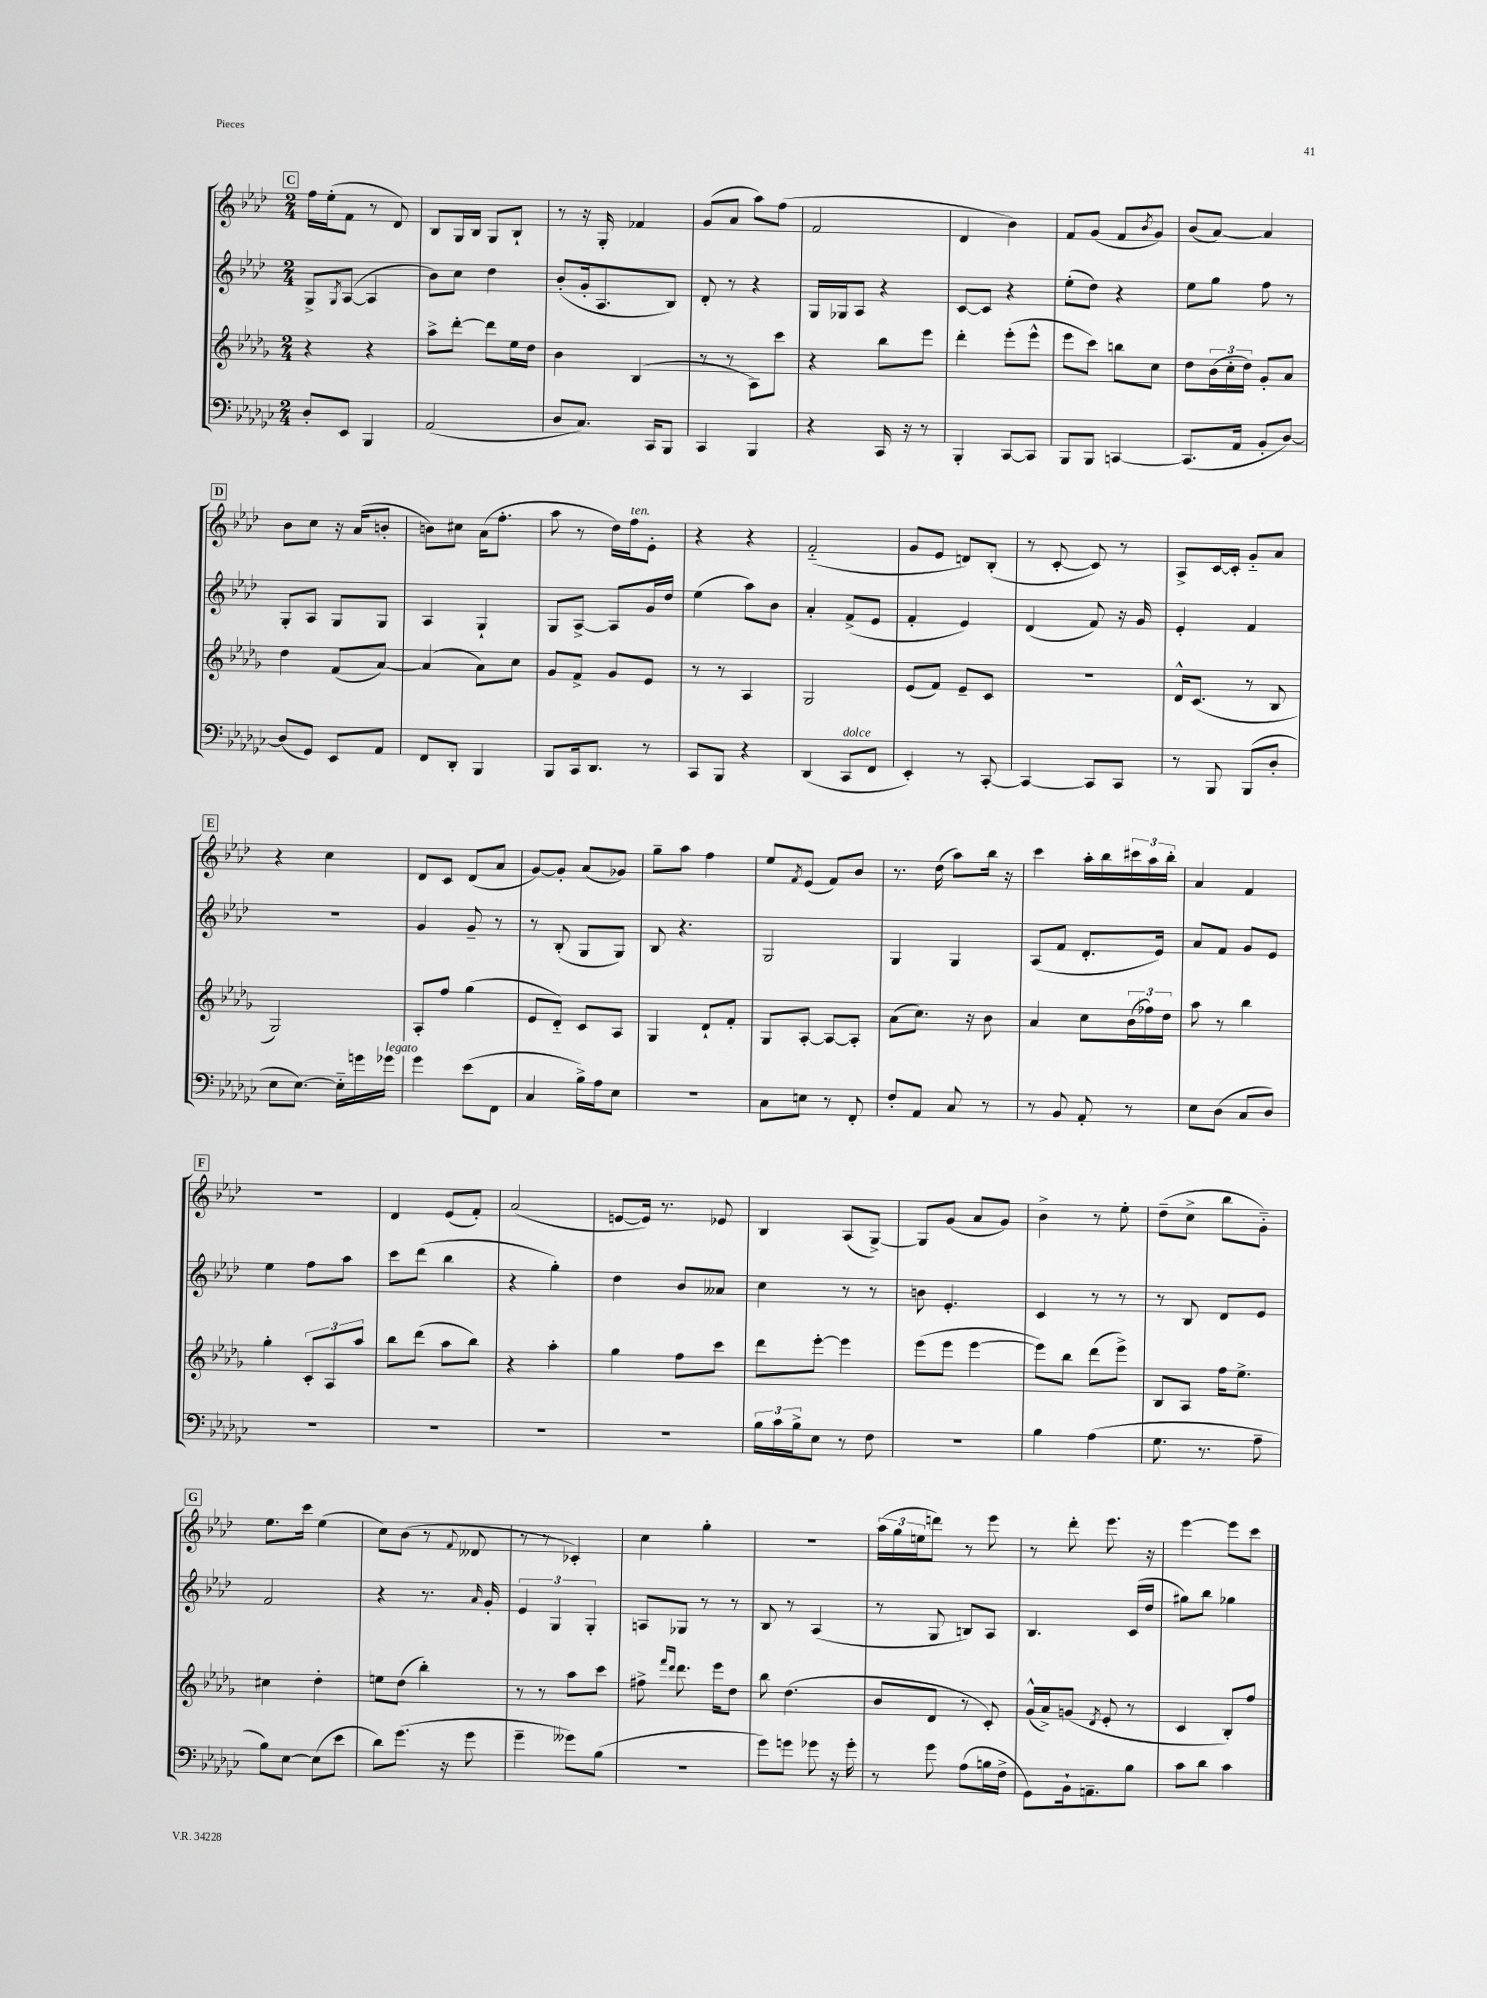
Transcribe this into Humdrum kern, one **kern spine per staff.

**kern	**kern	**kern	**kern
*staff4	*staff3	*staff2	*staff1
*clefF4	*clefG2	*clefG2	*clefG2
*k[b-e-a-d-g-c-]	*k[b-e-a-d-g-]	*k[b-e-a-d-]	*k[b-e-a-d-]
*M2/4	*M2/4	*M2/4	*M2/4
8D-'	4r	8G^	16ff
.	.	.	(16ee-'
.	.	8qG	.
8EE-	.	([8A-	8f
4BBB-	4r	4A-]	8r
.	.	.	8d-)
=	=	=	=
(2AA-	8aa-^	8b-)	8B-
.	[8ddd-'	8cc	16G
.	.	.	16B-
.	8ddd-]	4dd-	8G
.	16ee-	.	8B-`
.	16dd-	.	.
=	=	=	=
8D-	4b-	(8b-'	8r
8.C-)	.	16g'	16r
.	.	8.A-	16G'
.	(4B-	.	4f-
16CC-	.	.	.
8BBB-	.	8B-)	.
=	=	=	=
4CC-	8r	8d-'	(8g
.	8r	8r	8a-
4BBB-	8A-)	4r	8aa-)
.	8ccc	.	(8ff
=	=	=	=
4r	4r	16G	2f
.	.	16G-	.
.	.	8A-	.
16CC-	8bb-	4r	.
16r	.	.	.
8r	8eee-	.	.
=	=	=	=
4BBB-'	4ddd-'	[8c	4d-
.	.	8c]	.
[8CC-	(8eee-'	4r	4b-)
8CC-]	8eee-^^	.	.
=	=	=	=
8BBB-	8eee-	(8ee-'	8f
8BBB-	8ccc)	8dd-)	(8g
[4CC	8bb	4r	8f
.	.	.	8qb-
.	8cc	.	8g)
=	=	=	=
(8.CC]	8dd-	8ee-	(8b-
.	(24b-	8gg	[8a-)
.	24cc'	.	.
16AA-	.	.	.
.	24dd-)	.	.
8BB-'	8g-'	8ff	4a-]
[8D-)	8a-	8r	.
=	=	=	=
(8D-]	4dd-	8G'	8b-
8GG-)	.	8A-	8cc
8EE-	(8f	8G	16r
.	.	.	(16a-
8AA-	[8a-)	8G	8b'
=	=	=	=
8FF	(4a-]	4A-	8b)
8DD-'	.	.	8cc#
4BBB-	8a-)	4G`	(16a-
.	.	.	8.ff'
.	8cc	.	.
=	=	=	=
8BBB-	8g-	8G	8aa-
16CC-	8f^	[8A-^	8r
8.DD-	.	.	.
.	8g-	8A-]	16dd-)
.	.	.	16ff
8r	8e-	16g	8e-'
.	.	16dd-	.
=	=	=	=
8CC-	8r	(4ee-	4r
8BBB-	8r	.	.
4r	4A-	8aa-)	4r
.	.	8b-	.
=	=	=	=
(4DD-	2G-	4a-'	(2f'~
8CC-	.	(8f^	.
8FF	.	8e-	.
=	=	=	=
4EE-')	(8e-	4f'	8g
.	8f)	.	8e-
8r	8e-~	4e-)	8d)
[8CC-'	8c	.	(8B-'
=	=	=	=
4CC-_	2r	(4d-	8r
.	.	.	[8c'
8CC-]	.	8f)	8c])
8CC-	.	16r	8r
.	.	16g	.
=	=	=	=
8r	16d-^^	4e-'	8A-^
.	(8.c	.	.
8BBB-	.	.	[16c
.	.	.	16c']
(8BBB-	8r	4f	8g'~
8D-'	8B-	.	8a-
=	=	=	=
8E-	2G-)	2r	4r
[8.E-)	.	.	.
.	.	.	4cc
16E-'~]	.	.	.
16g	.	.	.
16g-	.	.	.
=	=	=	=
4g-	8A-'	4g	8d-
.	8ff	.	8c
(8e-	(4gg-	8g~	(8d-
8FF	.	8r	8a-
=	=	=	=
4C-	8e-	8r	[8g)
.	8d-'~)	(8B-'	8g']
16B-^)	8c	8G	(8a-
16A-	.	.	.
8E-	8A-	8G)	8g-)
=	=	=	=
2r	4G-	8B-	8gg~
.	.	4.r	8aa-
.	8d-`	.	4ff
.	8f'	.	.
=	=	=	=
8C-	8G-	2G	8ee-
.	.	.	8qf
8E	[8A-'	.	(8e-
8r	8A-_	.	8f)
8FF'	8A-']	.	8b-
=	=	=	=
8F'	(8a-	4G	8.r
8AA-	8.cc)	.	.
.	.	.	(16dd-
8C-	.	4G	8aa-)
.	16r	.	.
8r	8b-	.	16bb-
.	.	.	16r
=	=	=	=
8r	4a-	(8A-	4ccc
8BB-	.	8f	.
8AA-'	8cc	8.d-'	16aa-'
.	.	.	16bb-
8r	(24b-	.	24ccc#
.	24ff-)	.	24aa-
.	.	16e-)	.
.	24dd-	.	24bb-'
=	=	=	=
8E-	8aa-	8a-	4a-
(8D-	8r	8f	.
8C-	4bb-	8g	4f
8D-)	.	8e-	.
=	=	=	=
2r	4gg-'	4ee-	2r
.	12c'	8ff	.
.	12A-	.	.
.	.	8aa-	.
.	12aa-	.	.
=	=	=	=
2r	8bb-	8ccc	4d-
.	(8ddd-	(8ddd-	.
.	8aa-	4bb-	(8e-
.	8bb-)	.	8f')
=	=	=	=
2r	4r	4r	(2a-
.	4aa-'	4gg')	.
=	=	=	=
2r	4gg-	4dd-	[8e
.	.	.	16e])
.	.	.	8.r
.	8ff	8b-	.
.	8ccc	8a--	8e-
=	=	=	=
24B-	8ddd-	4cc	4B-
24c-	.	.	.
24B-^	.	.	.
8E-	[8eee-'	.	.
8r	4eee-]	8r	(8A-
8F	.	8r	[8G^)
=	=	=	=
2r	(8eee-	8b	8G]
.	8eee-	4.e-'	(8g
.	[4eee-	.	8a-
.	.	.	8g)
=	=	=	=
4B-	8eee-])	4c	4b-^
.	8bb-	.	.
(4A-	(8ddd-	8r	8r
.	8eee-^)	8r	8ee-'
=	=	=	=
8.G-	8B-	8r	(8dd-~
.	8A-	8B-	8cc^
8.r	.	.	.
.	16ff	8d-	8bb-
.	8.ee-^	.	.
8A-~	.	8e-	8g'~)
=	=	=	=
8B-)	4cc#	2f	8.ee-
[8E-	.	.	.
.	.	.	16ccc
(8E-]	4dd-'	.	(4ee-
8e-	.	.	.
=	=	=	=
8d-)	8ee	4r	8cc)
(8.g-	(8dd-	.	(8b-
.	4bb-')	8.r	8r
16r	.	.	.
.	.	.	8qqf
8g-	.	.	8d--
.	.	16qqa-	.
.	.	16g'	.
=	=	=	=
4g-~	8r	6e-	8r
.	8r	.	8r
.	.	6G	.
8g--)	8aa-	.	4c-')
.	.	6G'	.
(8B-	8ccc	.	.
=	=	=	=
2r	8ff#^	8A	4cc
.	16qqfff	.	.
.	16qqddd-	.	.
.	8.ddd-	8G-	.
.	.	8r	4gg'
.	16eee-	.	.
.	8dd-	8r	.
=	=	=	=
8g-)	8bb-	8B-	2r
8g	(4.dd-	8r	.
8g-	.	(4A-	.
16r	.	.	.
16g-'	.	.	.
=	=	=	=
8r	8b-	8r	(24aa-
.	.	.	24gg
.	.	.	24ee
8g-	8d-	8G	8ddd)
(8A-	8r	8B)	8r
16B	8c')	8A-	8eee-
16F^	.	.	.
=	=	=	=
8GG-)	(16g-^^	4.B-	8r
.	16a-^)	.	.
16BB-`	(8g	.	8ddd-'
8.AA~	.	.	.
.	8qd-	.	.
.	8e-'	.	8.eee-
8B-	8r	(16c	.
.	.	16dd-	16r
=	=	=	=
8c-	4c	8gg#)	[4eee-
8d-	.	8bb-	.
4c-	8B-')	4gg-	8eee-]
.	8ff	.	8ccc
==	==	==	==
*-	*-	*-	*-
